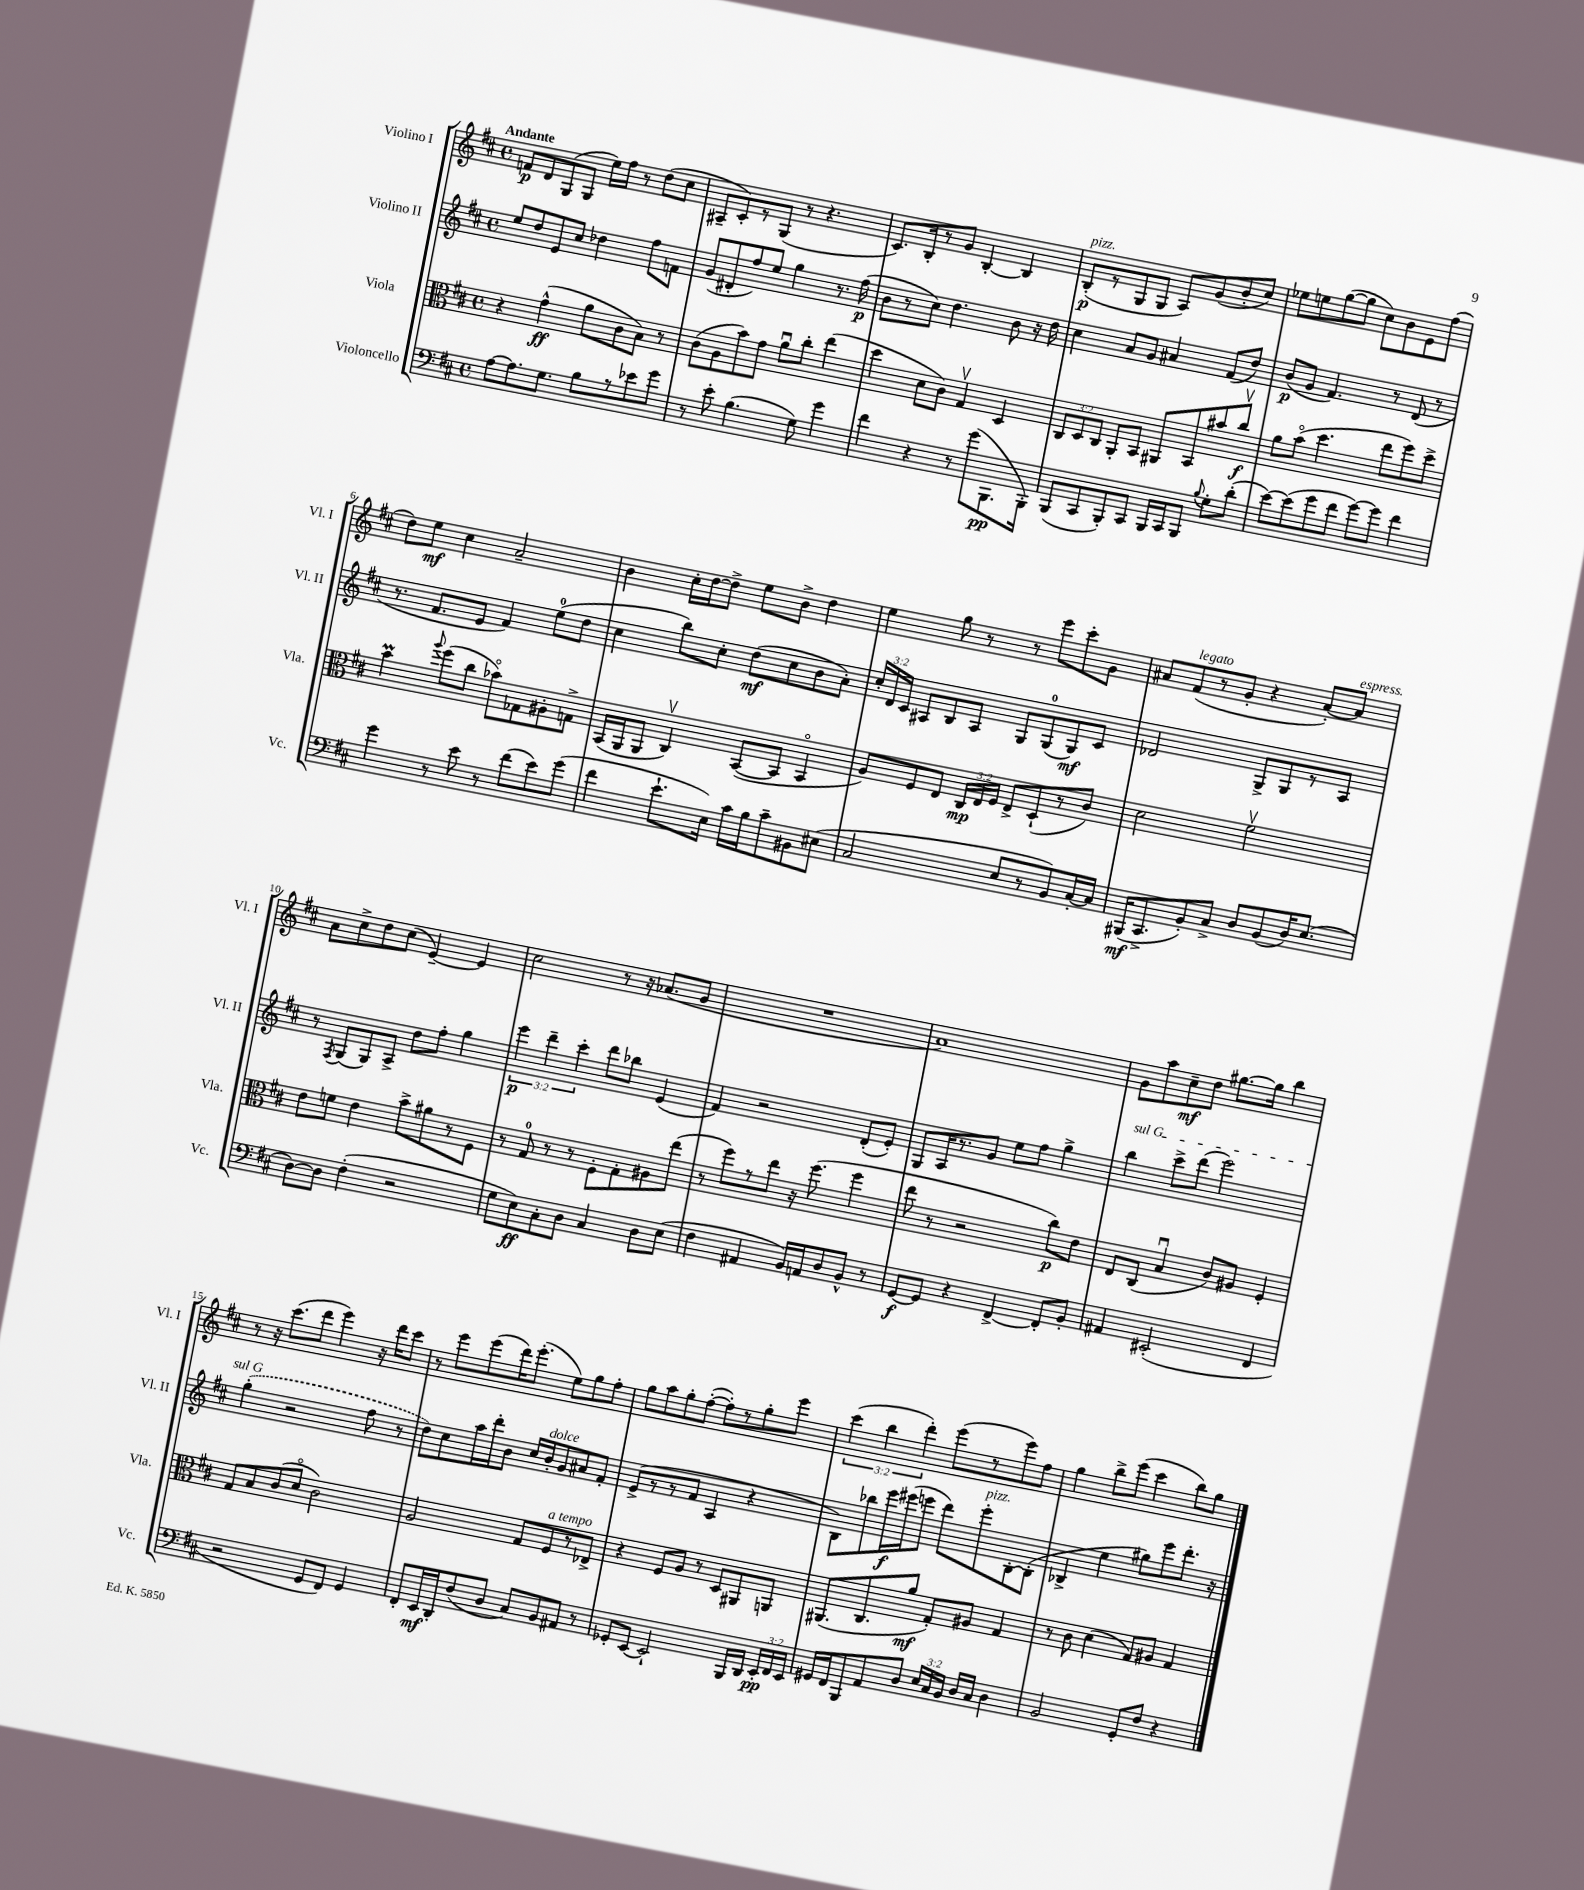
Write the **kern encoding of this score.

**kern	**dynam	**kern	**dynam	**kern	**dynam	**kern	**dynam
*part4	*part4	*part3	*part3	*part2	*part2	*part1	*part1
*staff4	*staff4	*staff3	*staff3	*staff2	*staff2	*staff1	*staff1
*I"Violoncello	*	*I"Viola	*	*I"Violino II	*	*I"Violino I	*
*I'Vc.	*	*I'Vla.	*	*I'Vl. II	*	*I'Vl. I	*
*clefF4	*	*clefC3	*	*clefG2	*	*clefG2	*
*k[f#c#]	*	*k[f#c#]	*	*k[f#c#]	*	*k[f#c#]	*
*M4/4	*	*M4/4	*	*M4/4	*	*M4/4	*
*met(c)	*	*met(c)	*	*met(c)	*	*met(c)	*
=1	=1	=1	=1	=1	=1	=1	=1
!	!	!	!	!	!	!LO:TX:a:B:t=Andante	!
[8A\L	.	4r	.	8ee/L	.	8fn/L	p
8.A\]	.	.	.	8dd/	.	8d/	.
.	.	(4g^^\	ff	8e/	.	(8G/	.
8.G\J	.	.	.	.	.	.	.
.	.	.	.	8cc#/J	.	8G/J	.
8B\L	.	8a\L	.	4dd-X\	.	16ee\LL)	.
.	.	.	.	.	.	16ff#\JJ	.
8r	.	8c#\	.	.	.	8r	.
8e-X\	.	8B\J)	.	8ff#\L	.	(8dd\L	.
8g\J	.	8r	.	8fn\J	.	8cc#\J	.
=2	=2	=2	=2	=2	=2	=2	=2
8r	.	(8c#\L	.	(8g/L	.	8A#X~/L	.
8e'\	.	8A\	.	8d#X'/	.	8c#'/)	.
(4.B\	.	8b\)	.	8ff#/)	.	8r	.
.	.	8g\J	.	8ee/J	.	(8G/J	.
.	.	8au\L	.	4gg\	.	8r	.
8G\)	.	8cc#'\J	.	.	.	4.r	.
4g\	.	(4ee\	.	8.r	.	.	.
.	.	.	.	(16ff#\	p	.	.
=3	=3	=3	=3	=3	=3	=3	=3
4f#\	.	4dd\	.	8b\L	.	8.c#/L)	.
.	.	.	.	8r	.	.	.
.	.	.	.	.	.	16B'/k	.
4r	.	8d\L	.	8cc#\J)	.	8r	.
.	.	8c#\J)	.	4.dd\	.	8g/J	.
8r	.	4Gv/	.	.	.	[4B'/	.
(8g\L	.	.	.	.	.	.	.
8.BBB\	pp	4D/	.	8b\	.	4B/]	.
.	.	.	.	16r	.	.	.
16BBB'\Jk)	.	.	.	16dd\	.	.	.
=4	=4	=4	=4	=4	=4	=4	=4
!	!	!	!	!	!	!LO:TX:a:i:t=pizz.	!
(8BBB/L	.	12C#/L	.	4cc#\	.	(8B'/L	p
.	.	12D/	.	.	.	.	.
8CC#/	.	.	.	.	.	8r	.
.	.	12C#/J	.	.	.	.	.
8BBB'/)	.	8AA'/L	.	8a/L	.	8G/	.
8CC#/J	.	8BB/J	.	8g/J	.	8G/J	.
16BBB/LL	.	8AA#X/L	.	4a#X/	.	8A/L)	.
16CC#/J	.	.	.	.	.	.	.
8BBB/J	.	8BB/	.	.	.	(8g/	.
8qqB/	.	.	.	.	.	.	.
8G'\L	.	8b#X/	.	(8f#/L	.	8b'/	.
(8d'\J	.	8cc#v/J	f	8dd/J)	.	8cc#/J)	.
=5	=5	=5	=5	=5	=5	=5	=5
[8e\L)	.	8a\L	.	(8b/L	p	8ee-X\L	.
(8e\]	.	(8b\J	.	8g/J	.	8een\	.
8g\	.	4.dd\	.	4.f#/)	.	([8gg\	.
8f#\J	.	.	.	.	.	8gg\J]	.
[8g\L)	.	.	.	.	.	8cc#\L)	.
8g\J]	.	8ee\L	.	8r	.	8b\	.
4f#\	.	8ff#\)	.	(8d/	.	8e\	.
.	.	8dd^\J	.	8r	.	(8ff#\J	.
!!LO:LB:g=z
=6	=6	=6	=6	=6	=6	=6	=6
4g\	.	4bM\	.	8.r	.	8dd\L)	.
.	.	.	.	.	.	8ee\J	mf
.	.	.	.	8.f#/L	.	.	.
.	.	8qqaa/	.	.	.	.	.
8r	.	(8ff#\L	.	.	.	4cc#\	.
8e\	.	8cc#\J	.	8e/J	.	.	.
8r	.	8b-X\L)	.	4f#/)	.	2a~/	.
(8f#\L	.	8G-X\	.	.	.	.	.
8e\)	.	8A#X'\	.	(8ee\L	.	.	.
(8g\J	.	8Gn^\J	.	8dd\J	.	.	.
=7	=7	=7	=7	=7	=7	=7	=7
4f#\	.	(16BB/LL	.	4cc#\	.	4b\	.
.	.	16AA/J	.	.	.	.	.
.	.	8AA/J	.	.	.	.	.
8.e`\L	.	4C#v/)	.	8bb\L)	.	16cc#'\LL	.
.	.	.	.	.	.	[16dd\J	.
.	.	.	.	8cc#'\J	.	8dd^\J]	.
16E\Jk)	.	.	.	.	.	.	.
16c#\LL	.	([8BB/L	.	(8dd\L	mf	8ee\L	.
16B\J	.	.	.	.	.	.	.
8c#~\	.	8BB/J]	.	8cc#\	.	8b^\J	.
8BB#X\	.	4BB/	.	8b\	.	4dd\	.
(8E#X\J	.	.	.	8a'\J)	.	.	.
=8	=8	=8	=8	=8	=8	=8	=8
2C#/	.	8A/L)	.	24cc#'/LL	.	4ee\	.
.	.	.	.	24d/	.	.	.
.	.	.	.	24c#/JJ	.	.	.
.	.	8F#/	.	8A#X/L	.	.	.
.	.	8E/J	.	8B/	.	8gg\	.
.	.	24C#/LL	mp	8A#/J	.	8r	.
.	.	24E/	.	.	.	.	.
.	.	24F#/JJ	.	.	.	.	.
8E/L	.	8E^/L	.	8G/L	.	8r	.
8r	.	(8D`/	.	(8G/	.	8eee\L	.
8BB/)	.	8r	.	8G/)	mf	8ccc#'\	.
[16C#'/L	.	8c#/J)	.	8c#/J	.	8g\J	.
16C#/JJ]	.	.	.	.	.	.	.
=9	=9	=9	=9	=9	=9	=9	=9
(16BBB#X/KL	mf	2d\	.	2d-X/	.	8a#X/L	.
8.CC#^/	.	.	.	.	.	.	.
!	!	!	!	!	!	!LO:TX:a:i:t=legato	!
.	.	.	.	.	.	(8f#/	.
8BB'/)	.	.	.	.	.	8r	.
8C#^/J	.	.	.	.	.	8g'/J	.
8D/L	.	2f#v\	.	8G^/L	.	4r	.
(8BB/	.	.	.	8G/	.	.	.
16D/K)	.	.	.	8r	.	[8a#'/L)	.
(8.E/J	.	.	.	.	.	.	.
!	!	!	!	!	!	!LO:TX:a:i:t=espress.	!
.	.	.	.	8A/J	.	8a#/J]	.
!!LO:LB:g=z
=10	=10	=10	=10	=10	=10	=10	=10
[8D\L)	.	8e\L	.	8r	.	8a\L	.
.	.	.	.	8qF#/	.	.	.
8D\J]	.	8fn\J	.	(8G/L	.	8cc#^\	.
(4F#'\	.	4e\	.	8G/)	.	8dd\	.
.	.	.	.	8A^/J	.	(8cc#\J	.
2r	.	8b^\L	.	8dd\L	.	[4e~/)	.
.	.	8a#X\	.	8ff#'\J	.	.	.
.	.	8r	.	4gg\	.	4e/]	.
.	.	8F#\J	.	.	.	.	.
=11	=11	=11	=11	=11	=11	=11	=11
8G\L	.	8r	.	6eee\	p	2cc#\	.
8E\)	ff	8G/	.	.	.	.	.
.	.	.	.	6ddd~\	.	.	.
8C#'\	.	8r	.	.	.	.	.
.	.	.	.	6ccc#'\	.	.	.
8D\J	.	8r	.	.	.	.	.
4C#/	.	8F#'\L	.	8ddd\L	.	8r	.
.	.	8G'\	.	8bb-X\J	.	16r	.
.	.	.	.	.	.	(8.a-X/L	.
8D\L	.	8A#X\	.	(4e/	.	.	.
(8E\J	.	(8ee\J	.	.	.	8g/J	.
=12	=12	=12	=12	=12	=12	=12	=12
4F#\	.	8r	.	4f#/)	.	1r	.
.	.	8ff#\L)	.	.	.	.	.
4AA#X/	.	8r	.	2r	.	.	.
.	.	8ee\J	.	.	.	.	.
16BB/LL)	.	16r	.	.	.	.	.
16AAn/J	.	(8.ff#\	.	.	.	.	.
8D/	.	.	.	.	.	.	.
8BB^^/J	.	4ff#\	.	(8d'/L	.	.	.
8r	.	.	.	8e'/J)	.	.	.
=13	=13	=13	=13	=13	=13	=13	=13
[8GG/L	f	8ee\	.	8G/L	.	1a)	.
8GG/J]	.	8r	.	16A/K	.	.	.
.	.	.	.	8.r	.	.	.
4r	.	2r	.	.	.	.	.
.	.	.	.	8g/J	.	.	.
[4FF#^/	.	.	.	8ee\L	.	.	.
.	.	.	.	8ff#\J	.	.	.
8FF#'/L]	.	8cc#\L)	p	4gg^\	.	.	.
8BB'/J	.	8e\J	.	.	.	.	.
=14	=14	=14	=14	=14	=14	=14	=14
!	!	!	!	!LO:TX:a:i:t=sul G	!	!	!
4AA#X/	.	8E/L	.	4bb\	.	8g\L	.
.	.	(8C#/J	.	.	.	8aa\	.
(2EE#X'/	.	4Bu/	.	8ccc#^\L	.	8cc#~\	mf
.	.	.	.	(8ddd\J	.	8dd\J	.
.	.	8c#/L)	.	2eee\)	.	[8.gg#X\L	.
.	.	8A#X/J	.	.	.	.	.
.	.	.	.	.	.	16gg#\Jk]	.
4FF#/	.	4F#'/	.	.	.	4bb\	.
!!LO:LB:g=z
=15	=15	=15	=15	=15	=15	=15	=15
2r	.	8G/L	.	(4gg'\	.	8r	.
.	.	8B/	.	.	.	16r	.
.	.	.	.	.	.	(8.ccc#\L	.
.	.	(8c#/	.	2r	.	.	.
.	.	8d/J	.	.	.	8ddd\J	.
8GG/L	.	2c#\)	.	.	.	4eee\)	.
8FF#/J)	.	.	.	.	.	.	.
4GG/	.	.	.	8ff#\	.	16r	.
.	.	.	.	.	.	16ddd\KL	.
.	.	.	.	8r	.	8ccc#\J	.
=16	=16	=16	=16	=16	=16	=16	=16
8FF#'/L	.	2A/	.	8dd\L)	.	8r	.
16EE/L	mf	.	.	8cc#\	.	8eee\L	.
16DD'/J	.	.	.	.	.	.	.
(8F#/	.	.	.	16aa\L	.	(8eee\	.
.	.	.	.	16ddd'\J	.	.	.
8D/J	.	.	.	8b\J	.	16ddd\K)	.
.	.	.	.	.	.	(8.eee'\J	.
8C#/L)	.	8G/L	.	16cc#/LL	.	.	.
!	!	!	!	!LO:TX:a:i:t=dolce	!	!	!
.	.	.	.	16b'/J	.	.	.
!	!	!LO:TX:a:i:t=a tempo	!	!	!	!	!
8BB/	.	8F#/	.	8g/	.	8ee\L)	.
8AA#X/J	.	8r	.	8a#X/	.	8gg\	.
8r	.	8E-X^/J	.	8f#'/J	.	8ff#'\J	.
=17	=17	=17	=17	=17	=17	=17	=17
8GG-X'/L	.	4r	.	(8e^/L	.	8gg\L	.
[8EE/J	.	.	.	8r	.	8aa\	.
2EE`/]	.	8F#/L	.	8r	.	8gg'\	.
.	.	8A/J	.	8f#/J	.	([8ff#'\J	.
.	.	8r	.	4A/	.	8ff#'\L])	.
.	.	8D/L	.	.	.	8r	.
16BBB/LL	.	8AA#X/	.	4r	.	8gg'\	.
16DD/JJ	.	.	.	.	.	.	.
24EE'/LL	pp	8AAn/J	.	.	.	8eee\J	.
24FF#/	.	.	.	.	.	.	.
24EE/JJ	.	.	.	.	.	.	.
=18	=18	=18	=18	=18	=18	=18	=18
16GG#X/LL	.	(8.AA#X/L	.	8B\L)	.	(6ccc#\	.
16FF#/J	.	.	.	.	.	.	.
8BBB/	.	.	.	8bb-X\	.	.	.
.	.	.	.	.	.	6bb\	.
.	.	8.C#/	.	.	.	.	.
8AA/	.	.	.	16eee\L	f	.	.
.	.	.	.	(16eee#X\J	.	.	.
.	.	.	.	.	.	6ddd'\)	.
8D/J	.	8a/J	mf	8eeen\J	.	.	.
24E/LL	.	8G'/L)	.	8ddd\L)	.	(8eee\L	.
24C#/	.	.	.	.	.	.	.
24BB/JJ	.	.	.	.	.	.	.
!	!	!	!	!LO:TX:a:i:t=pizz.	!	!	!
16D/LL	.	8A#X/J	.	8eee'\	.	8r	.
16C#/JJ	.	.	.	.	.	.	.
4D\	.	4G/	.	[8B'\	.	8eee\)	.
.	.	.	.	(8B'\J]	.	8ff#\J	.
=19	=19	=19	=19	=19	=19	=19	=19
2BB/	.	8r	.	4B-X^/	.	4gg\	.
.	.	8c#\	.	.	.	.	.
.	.	(4d\	.	4ee\	.	8bb^\L	.
.	.	.	.	.	.	(8eee\J	.
8GG'/L	.	8G/L)	.	8gg#X\L)	.	4ccc#\	.
8F#/J	.	8A#X/J	.	8eee\	.	.	.
4r	.	4G/	.	8.ddd'\J	.	8bb\L)	.
.	.	.	.	.	.	8gg\J	.
.	.	.	.	16r	.	.	.
==	==	==	==	==	==	==	==
*-	*-	*-	*-	*-	*-	*-	*-
